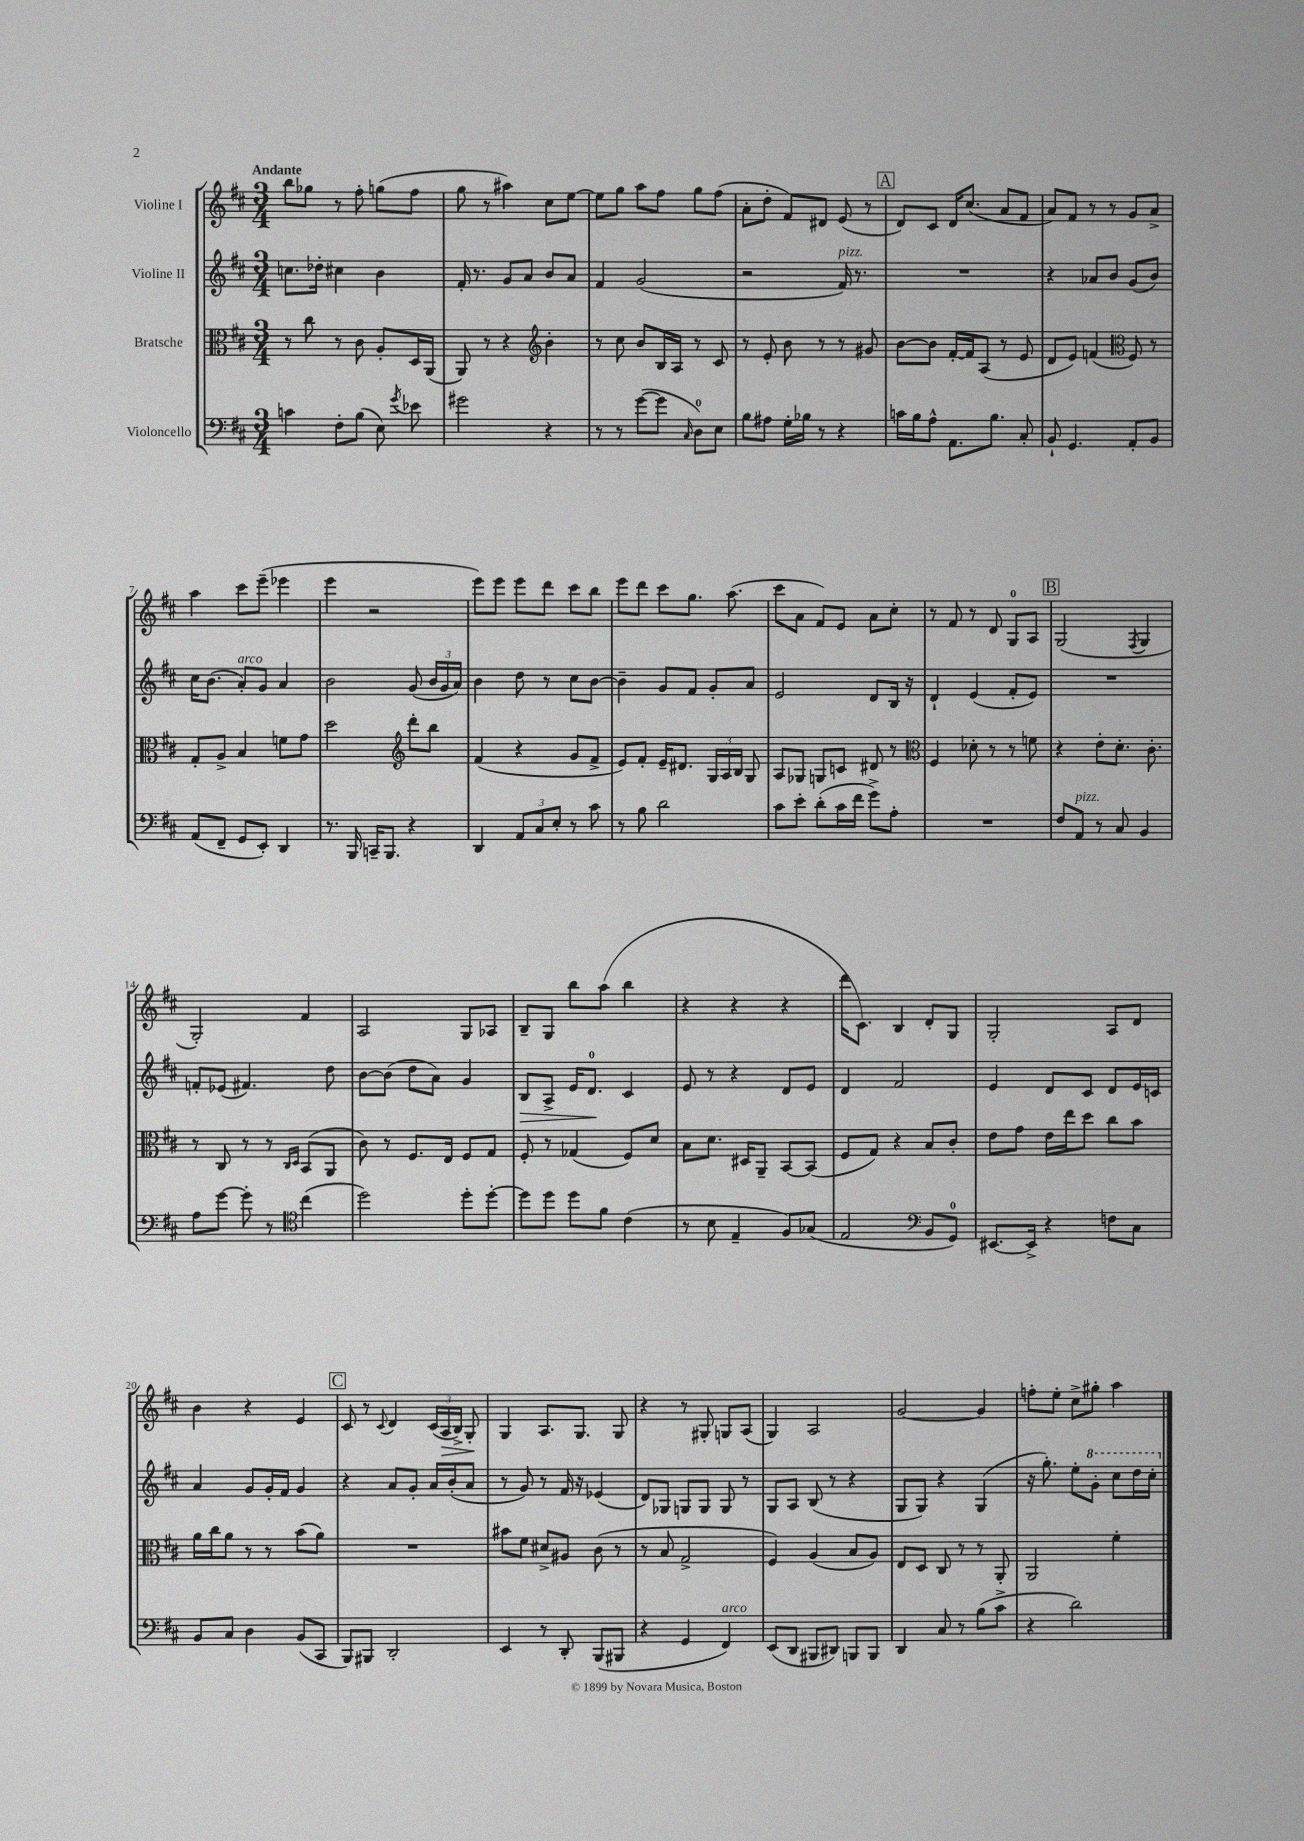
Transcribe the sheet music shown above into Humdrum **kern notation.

**kern	**kern	**kern	**dynam	**kern	**dynam
*part4	*part3	*part2	*part2	*part1	*part1
*staff4	*staff3	*staff2	*staff2	*staff1	*staff1
*I"Violoncello	*I"Bratsche	*I"Violine II	*	*I"Violine I	*
*clefF4	*clefC3	*clefG2	*	*clefG2	*
*k[f#c#]	*k[f#c#]	*k[f#c#]	*	*k[f#c#]	*
*M3/4	*M3/4	*M3/4	*	*M3/4	*
=1	=1	=1	=1	=1	=1
!	!	!	!	!LO:TX:a:B:t=Andante	!
4cn\	8r	8.ccn\L	.	8bb\L	.
.	8cc#\	.	.	8gg-X\J	.
.	.	16dd-X'\Jk	.	.	.
8F#'\L	8r	4cc#X\	.	8r	.
(8B\J	8c#\	.	.	8ff#'\	.
8E\)	8A'/L	4b\	.	(8ggn\L	.
8qg/	.	.	.	.	.
8e-X\	16D/L	.	.	8ff#\J	.
.	(16AA/JJ	.	.	.	.
=2	=2	=2	=2	=2	=2
2g#X\	8AA/)	16f#'/	.	8gg\	.
.	.	8.r	.	.	.
.	8r	.	.	8r	.
.	4r	8g/L	.	4aa#X\)	.
.	.	8a/J	.	.	.
*	*clefG2	*	*	*	*
4r	4b'\	8b/L	.	8cc#\L	.
.	.	8a/J	.	[8ee\J	.
=3	=3	=3	=3	=3	=3
8r	8r	4f#/	.	8ee\L]	.
8r	8cc#\	.	.	8gg\J	.
([8g\L	8b/L	(2g/	.	8aa\L	.
8g\J]	16B/L	.	.	8ff#\J	.
.	16A/JJ	.	.	.	.
16qqC#/	.	.	.	.	.
8D\L)	8r	.	.	8gg\L	.
8E\J	8c#/	.	.	(8ff#\J	.
=4	=4	=4	=4	=4	=4
8B\L	8r	2r	.	8a'\L	.
8A#X\J	8e'/	.	.	8dd'\J	.
16G'\LL	8b\	.	.	8f#/L)	.
16B-X\JJ	.	.	.	.	.
8r	8r	.	.	8d#X/J	.
!	!	!LO:TX:a:i:t=pizz.	!	!	!
4r	8r	16f#/)	.	(8e/	.
.	.	8.r	.	.	.
.	8g#X/	.	.	8r	.
!!LO:REH:place=s1:t=A
=5	=5	=5	=5	=5	=5
16cn\LL	[8b\L	2.r	.	8d/L)	.
16B\J	.	.	.	.	.
8A^^\J	8b\J]	.	.	8c#/J	.
8.AA\L	[16f#'/LL	.	.	16d/KL	.
.	16f#/J]	.	.	(8.cc#/J	.
.	(8A/J	.	.	.	.
8.B\J	.	.	.	.	.
.	8r	.	.	8a/L	.
8C#'/	8e/	.	.	8f#/J	.
=6	=6	=6	=6	=6	=6
8BB`/	8d/L	4r	.	8a/L)	.
4.GG/	8e/J)	.	.	8f#/J	.
.	(4fn/	8a-X/L	.	8r	.
.	.	8b/J	.	8r	.
*	*clefC3	*	*	*	*
8AA'/L	8F#/)	(8g/L	.	8g/L	.
8BB/J	8r	8b/J)	.	8a^/J	.
!!LO:LB:g=z
=7	=7	=7	=7	=7	=7
(8AA/L	8G'/L	16cc#\KL	.	4aa\	.
.	.	(8.b\J	.	.	.
8FF#~/J	8A^/J	.	.	.	.
!	!	!LO:TX:a:i:t=arco	!	!	!
8GG/L	4B/	8a'/L)	.	8ccc#\L	.
8EE'/J)	.	8g/J	.	(8eee~\J	.
4DD/	8fn\L	4a/	.	4eee-X\	.
.	8g\J	.	.	.	.
=8	=8	=8	=8	=8	=8
8.r	2dd\	2b\	.	4eee\	.
16BBB/	.	.	.	.	.
16CCn~/KL	.	.	.	2r	.
8.BBB/J	.	.	.	.	.
*	*clefG2	*	*	*	*
4r	8ddd'\L	(8g/	.	.	.
.	8bb\J	24b/LL	.	.	.
.	.	24g/	.	.	.
.	.	24a/JJ)	.	.	.
=9	=9	=9	=9	=9	=9
4DD/	(4f#/	4b\	.	8eee\L)	.
.	.	.	.	8eee\J	.
12AA/L	4r	8dd\	.	8eee\L	.
12C#/	.	.	.	.	.
.	.	8r	.	8ddd\J	.
12E'/J	.	.	.	.	.
8r	8g/L	8cc#\L	.	8ccc#\L	.
8c#\	8f#^/J	[8b\J	.	8bb\J	.
=10	=10	=10	=10	=10	=10
8r	8e/L)	4b~\]	.	8eee\L	.
8B\	8f#'/J	.	.	8ddd\J	.
2d\	16e~/KL	8g/L	.	8ccc#\L	.
.	8.d#X/J	.	.	.	.
.	.	8f#/J	.	8.gg\J	.
.	24G/LL	8g'/L	.	.	.
.	24A/	.	.	.	.
.	.	.	.	(8.aa\	.
.	24B/JJ	.	.	.	.
.	8G/	8a/J	.	.	.
=11	=11	=11	=11	=11	=11
8c#\L	8A/L	2e/	.	8ccc#\L	.
8e'\J	8G-X/J	.	.	8a\J	.
(8d'\L	8Gn/L	.	.	8f#/L)	.
16c#\L	8cn/J	.	.	8e/J	.
16f#\JJ	.	.	.	.	.
8g^\L)	8d#X/	8d/L	.	8a\L	.
8A'\J	8r	16B/Jk	.	8cc#'\J	.
.	.	16r	.	.	.
=12	=12	=12	=12	=12	=12
*	*clefC3	*	*	*	*
2.r	4F#/	4d`/	.	8r	.
.	.	.	.	8f#/	.
.	8d-X'\	(4e/	.	8r	.
.	8r	.	.	8d/	.
.	8r	8f#'/L	.	8G/L	.
.	8fn\	8e/J)	.	8A/J	.
!!LO:REH:place=s1:t=B
=13	=13	=13	=13	=13	=13
8F#/L	4r	2.r	.	(2G/	.
!LO:TX:a:i:t=pizz.	!	!	!	!	!
8AA/J	.	.	.	.	.
8r	8e'\L	.	.	.	.
8C#/	8.d'\J	.	.	.	.
.	.	.	.	8qF#/	.
4BB/	.	.	.	4G/	.
.	8.c#'\	.	.	.	.
!!LO:LB:g=z
=14	=14	=14	=14	=14	=14
8A\L	8r	8fn'/L	.	2G'/)	.
[8g\J	8C#/	(8e-X/J	.	.	.
8g'\]	8r	4.f#X/)	.	.	.
8r	8r	.	.	.	.
*clefC4	*	*	*	*	*
.	16qqC#/LL	.	.	.	.
.	16qqD/JJ	.	.	.	.
(4cc#\	(8BB/L	.	.	4f#/	.
.	8AA/J	8dd\	.	.	.
=15	=15	=15	=15	=15	=15
2dd\)	8c#\)	[8b\L	.	2A/	.
.	8r	(8b\J]	.	.	.
.	8.F#/L	8dd\L	.	.	.
.	.	8a\J)	.	.	.
.	16E/Jk	.	.	.	.
8dd'\L	8F#/L	4g/	.	8G/L	.
[8dd'\J	8G/J	.	.	8A-X/J	.
=16	=16	=16	=16	=16	=16
!	!	!	!LO:HP:b	!	!
8dd\L]	8F#'/	8B/L	>	8B~/L	.
8dd\J	8r	8A^/J	.	8G/J	.
8dd\L	(4G-X/	16e/KL	.	8bb\L	.
.	.	8.d/J	.	.	.
8f#\J	.	.	.	(8aa\J	.
(4c#\	8F#/L)	4c#/	]	4bb\	.
.	8d/J	.	.	.	.
=17	=17	=17	=17	=17	=17
8r	8B\L	8e/	.	4r	.
8B\	8.d\J	8r	.	.	.
4E~/	.	4r	.	4r	.
.	16D#X/KL	.	.	.	.
.	8AA~/J	.	.	.	.
8F#/L)	[8BB/L	8d/L	.	4r	.
(8G-X/J	(8BB/J]	8e/J	.	.	.
=18	=18	=18	=18	=18	=18
2E/	8F#/L	4d/	.	16ddd\KL	.
.	.	.	.	8.c#\J)	.
.	8G/J)	.	.	.	.
.	4r	2f#/	.	4B/	.
*clefF4	*	*	*	*	*
8BB/L	8B/L	.	.	8d'/L	.
8GG/J)	8c#'/J	.	.	8G/J	.
=19	=19	=19	=19	=19	=19
[8.EE#X/L	8e\L	4e/	.	2G'/	.
.	8g\J	.	.	.	.
16EE#^/Jk]	.	.	.	.	.
4r	16e\LL	8d/L	.	.	.
.	16ee\J	.	.	.	.
.	8dd\J	8c#/J	.	.	.
8Fn\L	8cc#\L	8d/L	.	8A/L	.
8C#\J	8b\J	16e/L	.	8d/J	.
.	.	16cn/JJ	.	.	.
!!LO:LB:g=z
=20	=20	=20	=20	=20	=20
8BB/L	16a\LL	4a/	.	4b\	.
.	16cc#\J	.	.	.	.
8C#/J	8a\J	.	.	.	.
4D\	8r	8g/L	.	4r	.
.	8r	16g'/L	.	.	.
.	.	16f#/JJ	.	.	.
(8BB/L	(8b\L	4g/	.	4e/	.
8CC#/J	8a\J)	.	.	.	.
!!LO:REH:place=s1:t=C
=21	=21	=21	=21	=21	=21
8BBB/L)	2.r	4r	.	8c#/	.
8BBB#X/J	.	.	.	8r	.
.	.	.	.	8qqc#/	.
2DD'/	.	8a/L	.	4d/	.
.	.	8g'/J	.	.	.
.	.	16a/LL	.	(24c#/LL	.
!	!	!	!	!	!LO:HP:b
.	.	.	.	24A/	>
.	.	(16b'/J	.	.	.
.	.	.	.	24B^/JJ)	.
.	.	8a/J	.	8G'/	.
.	.	.	.	.	]
=22	=22	=22	=22	=22	=22
4EE/	8b#X\L	8r	.	4G/	.
.	8f#\J	8g/)	.	.	.
8r	8d#X^/L	8r	.	8.A/L	.
8DD'/	8A#X/J	16f#/	.	.	.
.	.	16r	.	8.G/J	.
(8BBB/L	(8c#\	(4e-X/	.	.	.
8BBB#X/J	8r	.	.	8G/	.
=23	=23	=23	=23	=23	=23
4r	8r	8d/L)	.	4r	.
.	8B/	8G-X/J	.	.	.
4GG/	2G^/	8Gn/L	.	8r	.
.	.	8G/J	.	8G#X'/	.
!LO:TX:a:i:t=arco	!	!	!	!	!
4FF#/)	.	8G/	.	8Gn/L	.
.	.	8r	.	(8A/J	.
=24	=24	=24	=24	=24	=24
(8EE/L	4F#/)	8G/L	.	4G/)	.
8DD/J	.	8A/J	.	.	.
8BBB#X/L	(4A/	(8B/	.	2A/	.
8DD#X/J)	.	8r	.	.	.
8BBBn/L	8B/L	4r	.	.	.
8BBB/J	8A/J)	.	.	.	.
=25	=25	=25	=25	=25	=25
4DD/	8E/L	8G/L	.	[2g/	.
.	8D/J	8G/J)	.	.	.
8C#/	8C#/	4r	.	.	.
8r	8r	.	.	.	.
(8B\L	8r	(4G/	.	4g/]	.
8c#^\J	8AA'/	.	.	.	.
=26	=26	=26	=26	=26	=26
4r	2AA/	16r	.	8ffn'\L	.
.	.	8.gg'\)	.	.	.
.	.	.	.	8ee'\J	.
2d\)	.	8ee'\L	.	8cc#^\L	.
*	*	*8va	*	*	*
.	.	8gg'\J	.	8gg#X'\J	.
.	4f#'\	8ccc#\L	.	4aa\	.
.	.	16ddd\L	.	.	.
.	.	16ccc#'\JJ	.	.	.
*	*	*X8va	*	*	*
==	==	==	==	==	==
*-	*-	*-	*-	*-	*-
